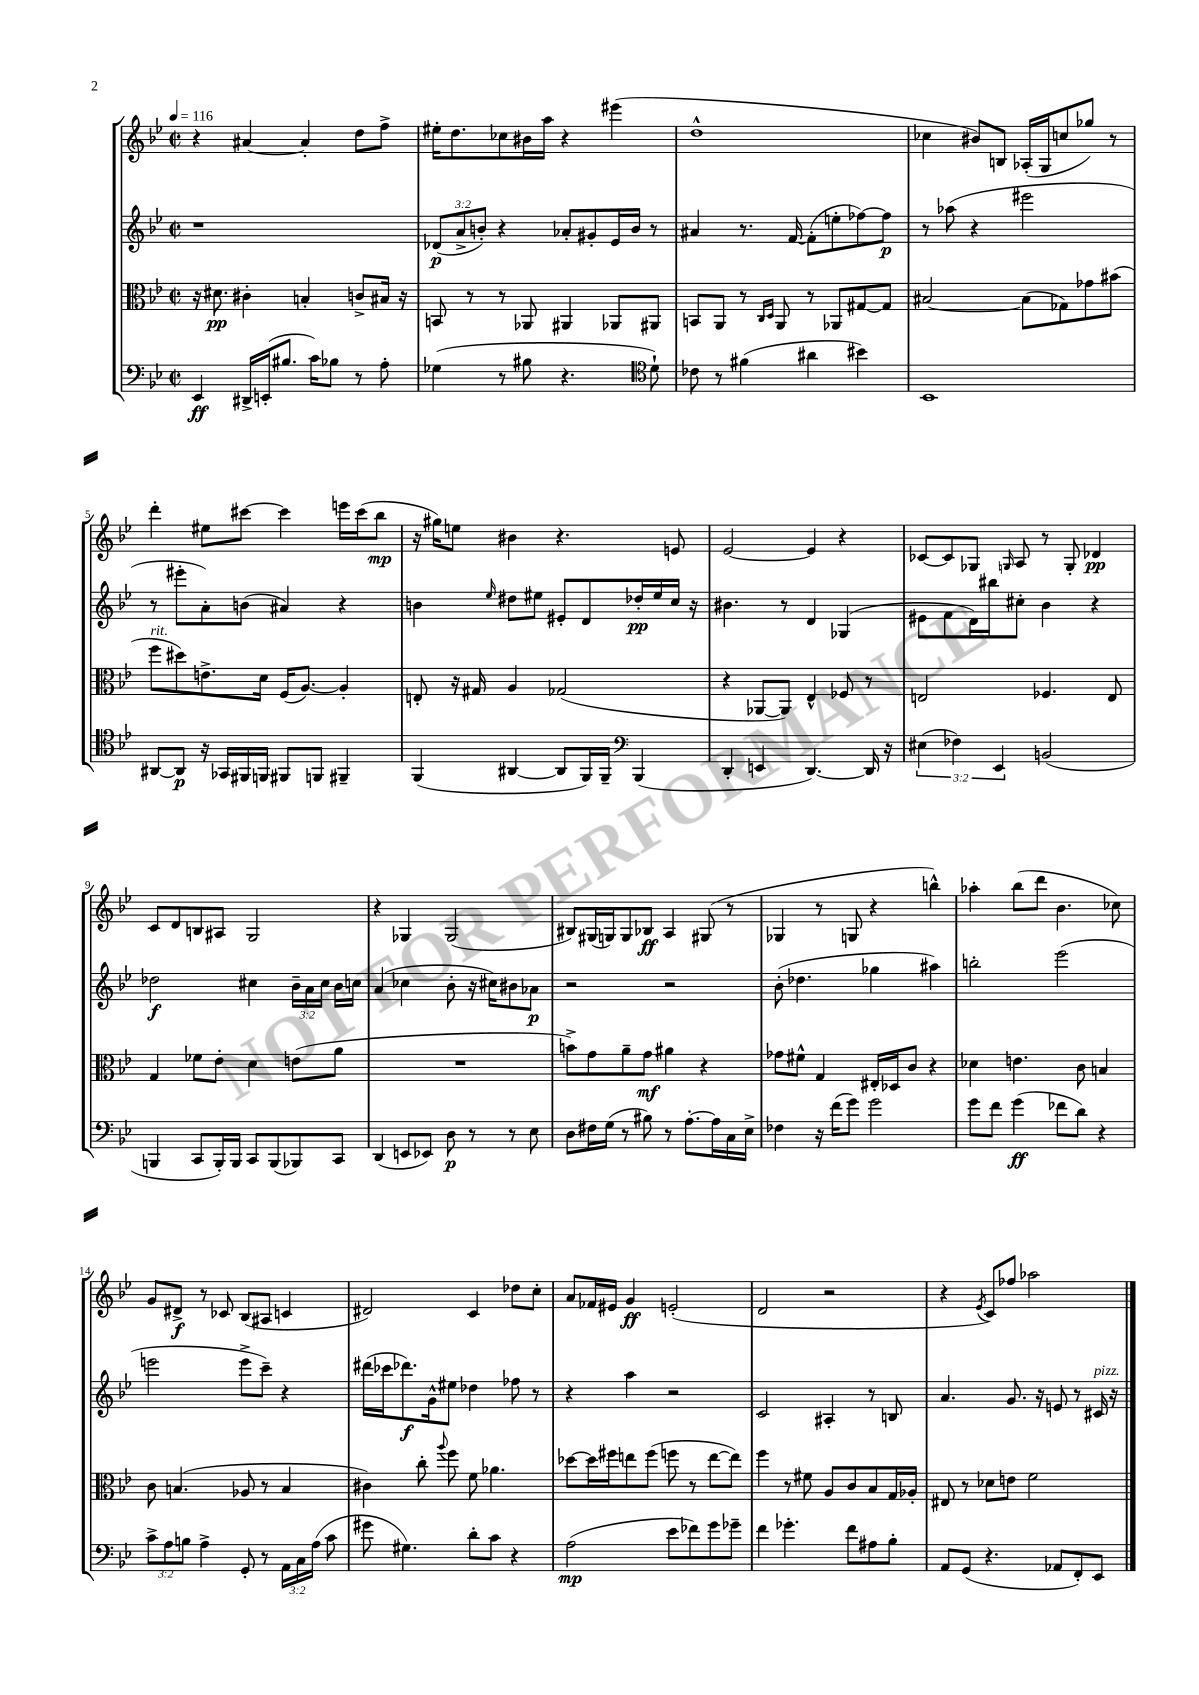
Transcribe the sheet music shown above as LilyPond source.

<<
\new StaffGroup <<
\new Staff = "s0" {
    \clef treble \key bes \major \defaultTimeSignature \time 2/2 \tempo 4 = 116
    \autoBeamOff r4 ais'4~ ais'4-. d''8[ f''8]-> |
    eis''16[-. d''8. ces''8 bis'16 a''16] r4 eis'''4( |
    d''1-^ |
    ces''4 bis'8[) b8] aes16[-.( g16 c''8 ges''8]) r8 |
    d'''4-. eis''8[ cis'''8]~ cis'''4 e'''16[ cis'''16( bes''8]\mp |
    r16 gis''16[) e''8] bis'4 r4. e'8 |
    ees'2~ ees'4 r4 |
    ces'8[~ ces'8 ges8] \grace { g16 } a8 r8 g8-. des'4\pp |
    c'8[ d'8 b8 ais8] g2 |
    r4 ges4 ges2( |
    bis8[) gis16( g16) g8 bes8]\ff a4 gis8( r8 |
    ges4 r8 g8 r4 b''4-^) |
    aes''4-. bes''8[( d'''8] bes'4. ces''8) |
    g'8[ dis'8]->\f r8 ces'8 bes8[( ais8] c'4 |
    dis'2) c'4 des''8[ c''8]-. |
    a'8[ fes'16 eis'16] g'4\ff e'2-.( |
    d'2 r2 |
    r4 \acciaccatura { ees'8 } c'8[) fes''8] aes''2 \bar "|." |
}
\new Staff = "s1" {
    \clef treble \key bes \major \defaultTimeSignature \time 2/2 \override Staff.TupletNumber.text = #tuplet-number::calc-fraction-text
    \autoBeamOff r1 |
    \tuplet 3/2 { des'8[\p( a'8-> b'8]-.) } r4 aes'8[-. gis'8-. ees'16 b'16] r8 |
    ais'4 r8. f'16~ f'8[-.( e''8-. fes''8~) fes''8]\p |
    r8 aes''8( r4 eis'''2 |
    r8 eis'''8[-. a'8-.) b'8]( ais'4) r4 |
    b'4 \grace { ees''16 } dis''8[ eis''8] eis'8[-. d'8 des''16-.\pp eis''16 c''16] r16 |
    bis'4. r8 d'4 ges4( |
    eis'8[ f'8 d'16) bis''16 cis''8]-. bes'4 r4 |
    des''2\f cis''4 \tuplet 3/2 { bes'16[-- a'16 cis''16] } bes'16[ c''16] |
    a'4( ces''4 bes'8-. r16 cis''16[) bis'8 aes'8]\p |
    r2 r2 |
    bes'8-.( des''4. ges''4 ais''4) |
    b''2-. ees'''2( |
    e'''2 e'''8[-> c'''8]--) r4 |
    dis'''16[( ces'''16 des'''8.\f) g'16-^ eis''8] des''4 fes''8 r8 |
    r4 a''4 r2 |
    c'2 ais4-. r8 b8 |
    a'4. g'8. r16 e'8 r8 cis'16^\markup { \italic "pizz." } r16 \bar "|." |
}
\new Staff = "s2" {
    \clef alto \key bes \major \defaultTimeSignature \time 2/2
    \autoBeamOff r16 dis'8.\pp cis'4-. b4-. c'8[-> bis16] r16 |
    b,8 r8 r8 aes,8 ais,4 aes,8[ ais,8] |
    b,8[ a,8] r8 \grace { c16[ d16] } a,8 r8 aes,8[ gis8~ gis8] |
    bis2~ bis8[( ges8) ges'8 bis'8]( |
    f''8[^\markup { \italic "rit." } dis''8) e'8.-> d'16] f16[( a8.]~) a4-. |
    e8-. r16 gis16 a4 ges2( |
    r4 aes,8[~ aes,8]) ees4-^ fes8 r8 |
    e2 fes4. e8 |
    g4 fes'8[ ees'8]-. d'4 e'8[( a'8] |
    R1 |
    b'8[->) g'8 a'8-- g'8]\mf ais'4 r4 |
    ges'8[ fis'8]-^ g4 eis16[-. des16 c'8] r4 |
    des'4 e'4. c'8 b4 |
    c'8 b4.( aes8 r8 b4 |
    cis'4) c''8-. \appoggiatura { a''8 } f''8 f'8 aes'4. |
    des''8[~ des''16 fis''16 e''8 fis''8]( f''8 r8 e''8[~ e''8]) |
    f''4 r8 fis'8 a8[ c'8 bes8 g16 aes16]-. |
    eis8 r8 des'8[ e'8] f'2 \bar "|." |
}
\new Staff = "s3" {
    \clef bass \key bes \major \defaultTimeSignature \time 2/2 \override Staff.TupletNumber.text = #tuplet-number::calc-fraction-text
    \autoBeamOff ees,4\ff dis,16[-> e,16-.( bis8.] c'16[) bes8] r8 a8-. |
    ges4( r8 bis8 r4. \clef tenor d'8-!) |
    ces'8 r8 fis'4( ais'4 bis'4) |
    bes,1 |
    ais,8[~ ais,8]\p r16 ges,16[ fis,16 f,16] fis,8[ f,8] fis,4-- |
    f,4( ais,4~ ais,8[ f,16) f,16]-- \clef bass bes,,4( |
    d,4-. e,4 d,4.~) d,16 r16 |
    \tuplet 3/2 { eis4( fes4) ees,4 } b,2( |
    b,,4 c,8[ b,,16-.) b,,16] c,8[ b,,8( bes,,8) c,8] |
    d,4( e,8[ ees,8]) d8\p r8 r8 ees8 |
    d8[ fis16 g16]( r8 bis8) r8 a8.[~-. a16 c16 ees16]-> |
    fes4 r16 f'16[( g'8]) g'2 |
    g'8[ f'8] g'4\ff( fes'8[ d'8]) r4 |
    \tuplet 3/2 { c'8[-> a8 b8] } a4-> g,8-. r8 \tuplet 3/2 { a,16[ c16 a16]( } c'8 |
    gis'8 gis4.) d'8[-. c'8] r4 |
    a2\mp( ees'8[ fes'8) g'8 ges'8]-- |
    f'4 ges'4.-. f'8[ ais8 bes8]-. |
    a,8[ g,8]( r4. aes,8[ f,8-.) ees,8] \bar "|." |
}
>>
>>
